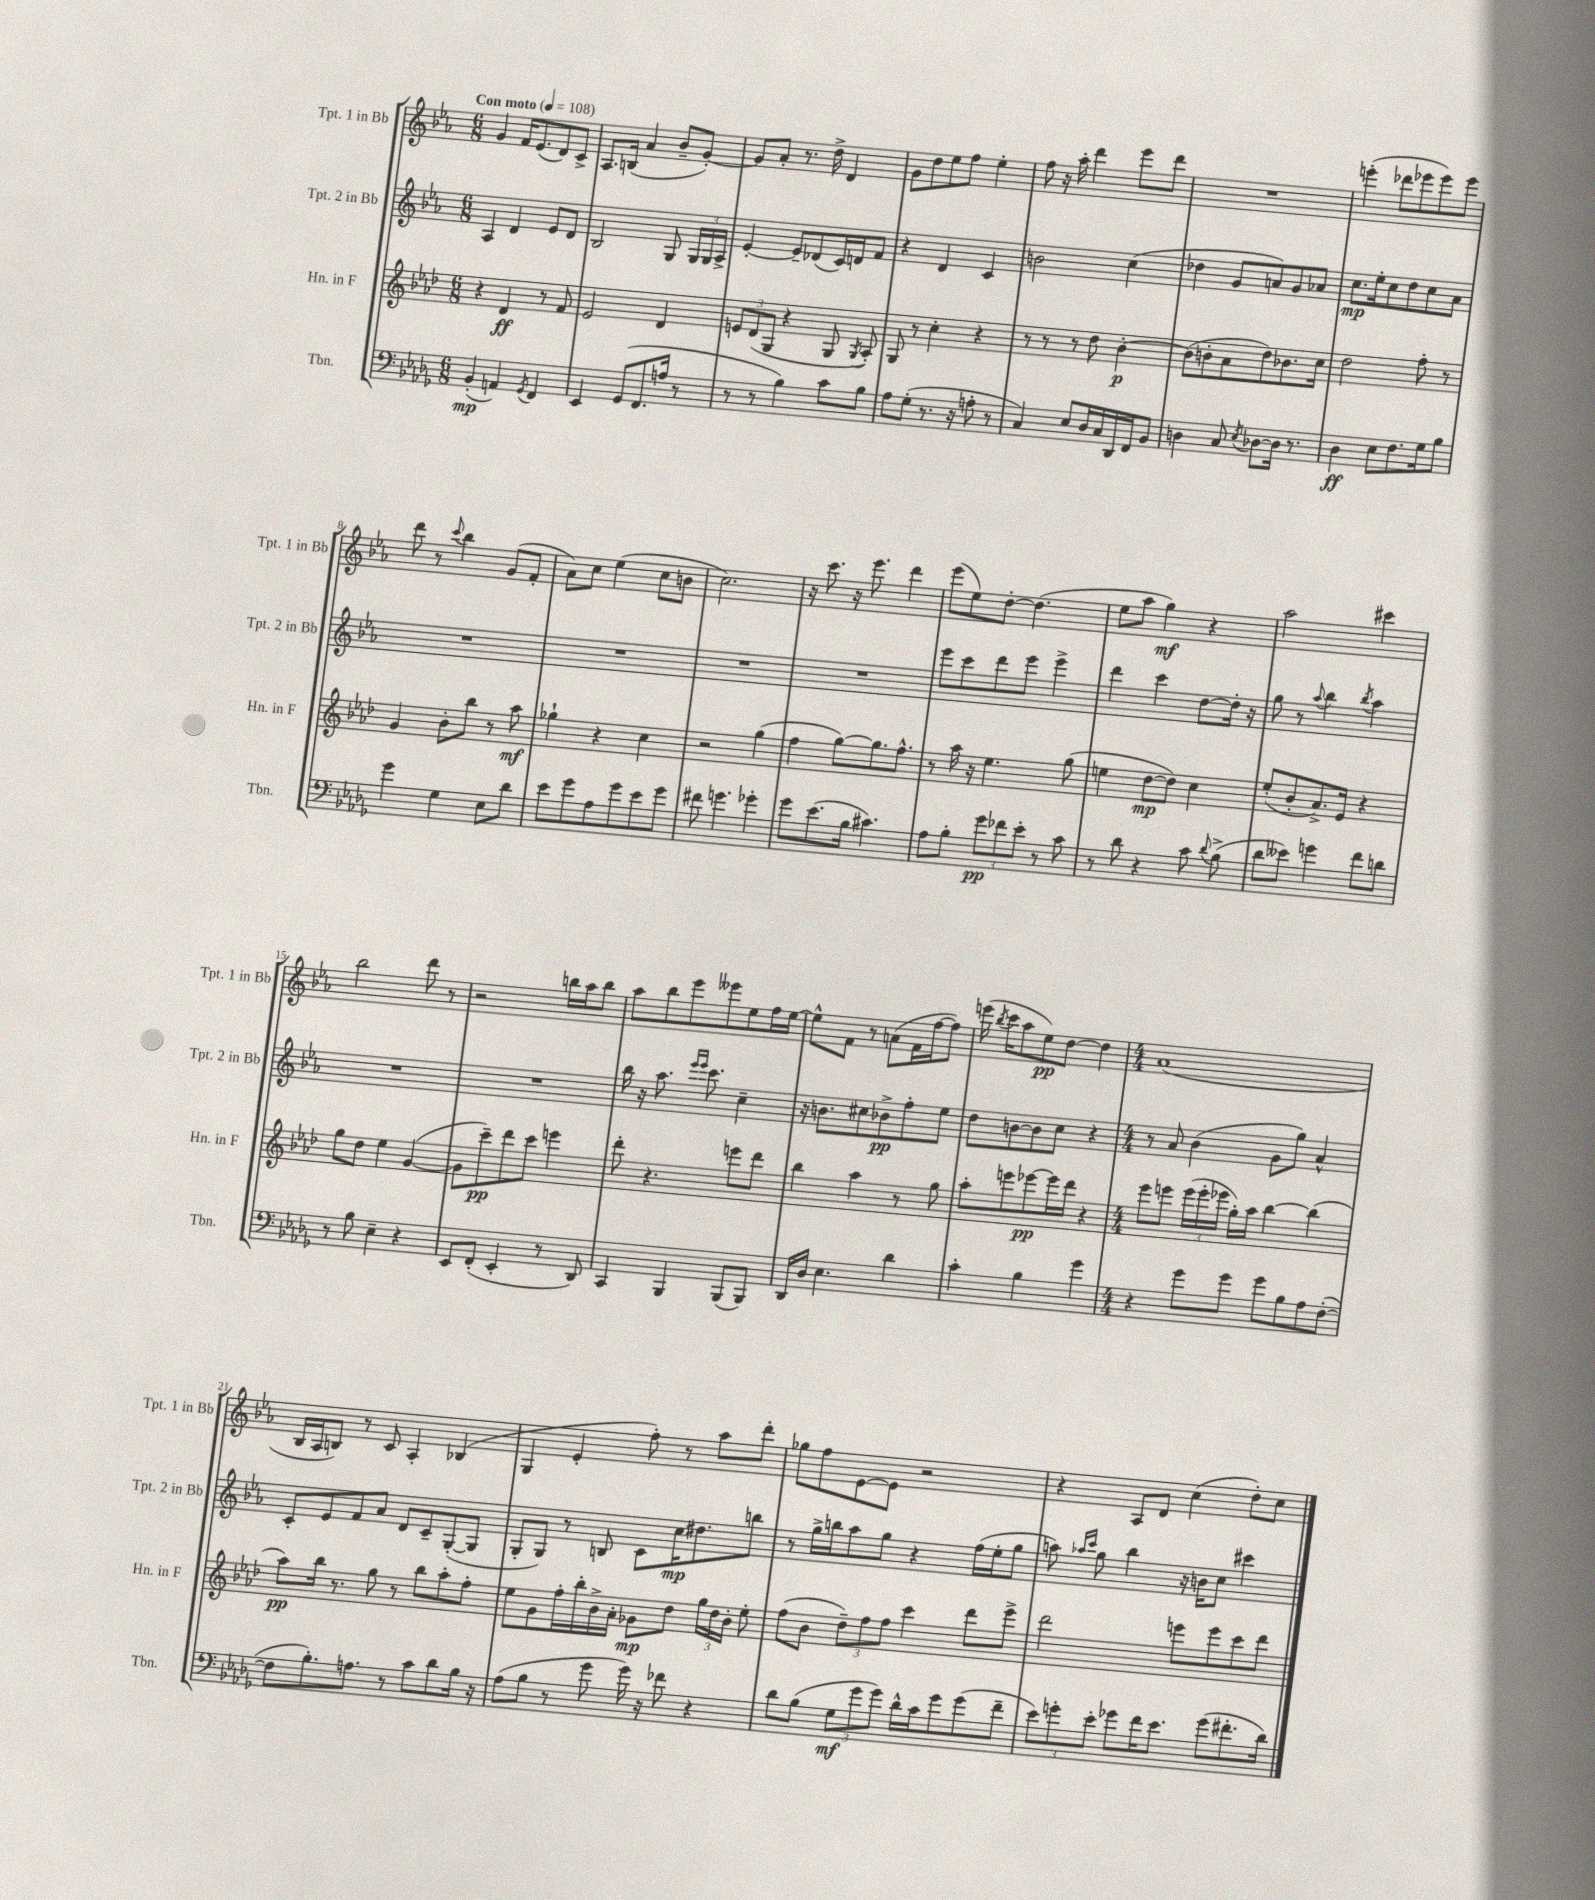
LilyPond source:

<<
\new StaffGroup <<
\new Staff = "s0" \with { instrumentName = "Tpt. 1 in Bb" shortInstrumentName = "Tpt. 1 in Bb" } {
    \clef treble \key ees \major \numericTimeSignature \time 6/8 \tempo "Con moto" 4 = 108
    \autoBeamOff g'4 f'16[ ees'8.( d'8) c'8]-> |
    aes8.[ b16]( aes'4 bes'8[-- g'8]~-.) |
    g'8[ aes'8]-. r8. d''16-> d'4 |
    g'8[ d''8 ees''8 f''8] ees''4-. |
    f''8 r16 aes''16-. d'''4 ees'''8[ d'''8] |
    R2. |
    e'''4-.( des'''8[ ees'''8 ees'''8) ees'''8] |
    d'''8 r8 \appoggiatura { c'''8 } bes''4 g'8[( f'8]-. |
    aes'8[) c''8] ees''4( c''8[ b'8] |
    c''2.) |
    r16 c'''8. r16 ees'''8. d'''4 |
    ees'''8[( ees''8) d''8]~-. d''4.( |
    ees''8[ aes''8] g''4\mf) r4 |
    aes''2 cis'''4 |
    bes''2 d'''8 r8 |
    r2 b''16[ aes''16 b''8] |
    aes''8[ bes''8 ees'''8 eeses'''8 ees''8 f''16 ees''16]~ |
    ees''8[-^ f'8] r8 a'8[( f'16 f''16~ f''8]) |
    e'''16( \acciaccatura { bes''8 } c'''16[ aes''8 ees''8\pp) d''8]~ d''4 |
    \numericTimeSignature \time 4/4 aes'1( |
    bes16[ aes16 b8]) r8 c'8 aes4-. bes4( |
    g4 ees'4-. f''8-.) r8 aes''8[ d'''8]-. |
    ges''8[ f''8 ees'8~ ees'8] r2 |
    r4 aes8[ d'8] c''4( d''8[-.) c''8] \bar "|." |
}
\new Staff = "s1" \with { instrumentName = "Tpt. 2 in Bb" shortInstrumentName = "Tpt. 2 in Bb" } {
    \clef treble \key ees \major \numericTimeSignature \time 6/8
    \autoBeamOff aes4 d'4 ees'8[ d'8] |
    bes2 g8 \tuplet 3/2 { g16[ g16 aes16]-> } |
    ees'4~-. ees'8[-- des'8( c'16) d'16 f'8] |
    r4 d'4 c'4 |
    b'2 c''4( |
    des''4 g'8[ a'8) g'8 aes'8] |
    c''8.[\mp ees''16-. c''8 d''8 c''8 aes'8] |
    R2. |
    R2. |
    R2. |
    R2. |
    ees'''8[ c'''8 d'''8 ees'''8] ees'''4-> |
    d'''4 c'''4 d''8[~ d''16]-. r16 |
    g''8 r8 \appoggiatura { aes''8 } bes''4 \acciaccatura { bes''8 } aes''4 |
    R2. |
    R2. |
    bes''16 r16 aes''8. \grace { ees'''16[ ees'''16] } c'''8. c''4-- |
    r16 b'8.[ cis''8 bes'8->\pp f''8-. ees''8] |
    d''8[ b'8~ b'8 c''8] r4 |
    \numericTimeSignature \time 4/4 r8 aes'8 bes'4( g'8[ g''8]) aes'4-^ |
    c'8[-. ees'8 f'8 aes'8] d'8[ c'8-- g8~-.( g8] |
    g8[-. g8]) r8 b8 c'8[ c''16\mp dis''8. b''8] |
    r8 g''16[-> b''16 aes''8 g''8] r4 f''16[( ees''16-. g''8] |
    a''8) \grace { aes''16[ c'''16] } g''8 bes''4 r16 b'16[ c''8] cis'''4 \bar "|." |
}
\new Staff = "s2" \with { instrumentName = "Hn. in F" shortInstrumentName = "Hn. in F" } {
    \clef treble \key aes \major \numericTimeSignature \time 6/8
    \autoBeamOff r4 des'4\ff r8 f'8 |
    ees'2 des'4 |
    \tuplet 3/2 { e'8[ des'8( g8] } r4 g8 \acciaccatura { g8 } aes8-.) |
    g8 r8 c''4-. r4 |
    r8 r8 r8 des''8 bes'4~-.\p |
    bes'8[( b'8-. aes'8 des''8) bes'8. c''16] |
    des''2 f''8-. r8 |
    g'4 bes'8[-. bes''8] r8 aes''8\mf |
    ges''4-! r4 c''4 |
    r2 g''4( |
    f''4 g''8[~) g''8. f''8.]-^ |
    r8 aes''16 r16 ees''4. g''8( |
    e''4 des''8[~\mp des''8]) c''4 |
    ees''8[-.( bes'8-. aes'8.->) ees'16] r4 |
    g''8[ des''8] ees''4 g'4~( |
    g'8[ c'''8--\pp) des'''8 c'''8] e'''4 |
    des'''8-. r4. e'''8[ des'''8] |
    bes''4 aes''4 r8 g''8 |
    aes''8[-. e'''8 ees'''8~\pp ees'''16 des'''16] r4 |
    \numericTimeSignature \time 4/4 ees'''8[ e'''8] \tuplet 3/2 { e'''16[( e'''16-. ees'''16] } g''16[-.) aes''16] bes''4~ bes''4( |
    aes''8[\pp) bes''16] r8. g''8 r8 bes''8[ aes''8-. f''8]-. |
    ees''8[ g'8 f''16-. bes''16-. bes'16-> aes'16]-. ges'8[\mp des''8] \tuplet 3/2 { g''16[ des''16 bes'16]-. } ees''8-. |
    f''8[( bes'8] \tuplet 3/2 { des''8[--) f''8 f''8] } c'''4 des'''8[ ees'''8]-> |
    des'''2 e'''8[ e'''8 c'''8 des'''8] \bar "|." |
}
\new Staff = "s3" \with { instrumentName = "Tbn." shortInstrumentName = "Tbn." } {
    \clef bass \key des \major \numericTimeSignature \time 6/8
    \autoBeamOff bes,4-.\mp( a,4) \acciaccatura { ges,8 } f,4 |
    ees,4 ges,8[( f,8. a16] r8 |
    r8 r8 bes4) c'8[ bes8] |
    aes8[ ges8]-.( r8. r16 a8-. r8 |
    c4) ees8[ des16 c16 des,16 f,16 bes,8] |
    d4 c8 \acciaccatura { ees8 } des8[~ des16] r8. |
    des4\ff ees8[ f8. ges16 bes8] |
    ges'4 ges4 ees8[ des'8] |
    ees'8[ ges'8 aes8 ges'8 ees'8 ges'8] |
    fis'8 g'4. ges'4-. |
    ges'8[ ees'8.( bes16] cis'4.) |
    aes8[ bes8]-. \tuplet 3/2 { ges'8[\pp fes'8 ees'8]-. } r8 c'8 |
    r8 des'8 r4 c'8 \appoggiatura { des'8 } bes8->( |
    des'8[ eeses'8]) g'4 f'8[ d'8] |
    r8 bes8 ees4-- r4 |
    ees,8[ f,8]-.( ees,4-. r8 des,8) |
    c,4 bes,,4 bes,,8[( bes,,8]) |
    des,16[ des16] ees4. des'4 |
    c'4-. bes4 ges'4 |
    \numericTimeSignature \time 4/4 r4 ges'8[ ges'8] ges'8[ bes8 aes8 f8]~-.( |
    f8[ bes8.-.) a8.] r8 c'8[ des'8 bes16] r16 |
    aes8[( bes8] r8 ges'8 ges'16) r16 fes'8 r4 |
    des'8[ bes8]( \tuplet 3/2 { ges8[\mf ges'8 ges'8]) } des'16[-^ c'16 ges'8 ges'8( f'8]-- |
    \tuplet 3/2 { ees'8[) g'8-. ees'8]-. } ges'8[ f'16 ees'8.] ges'8[( fis'8.-. des'16]) \bar "|." |
}
>>
>>
